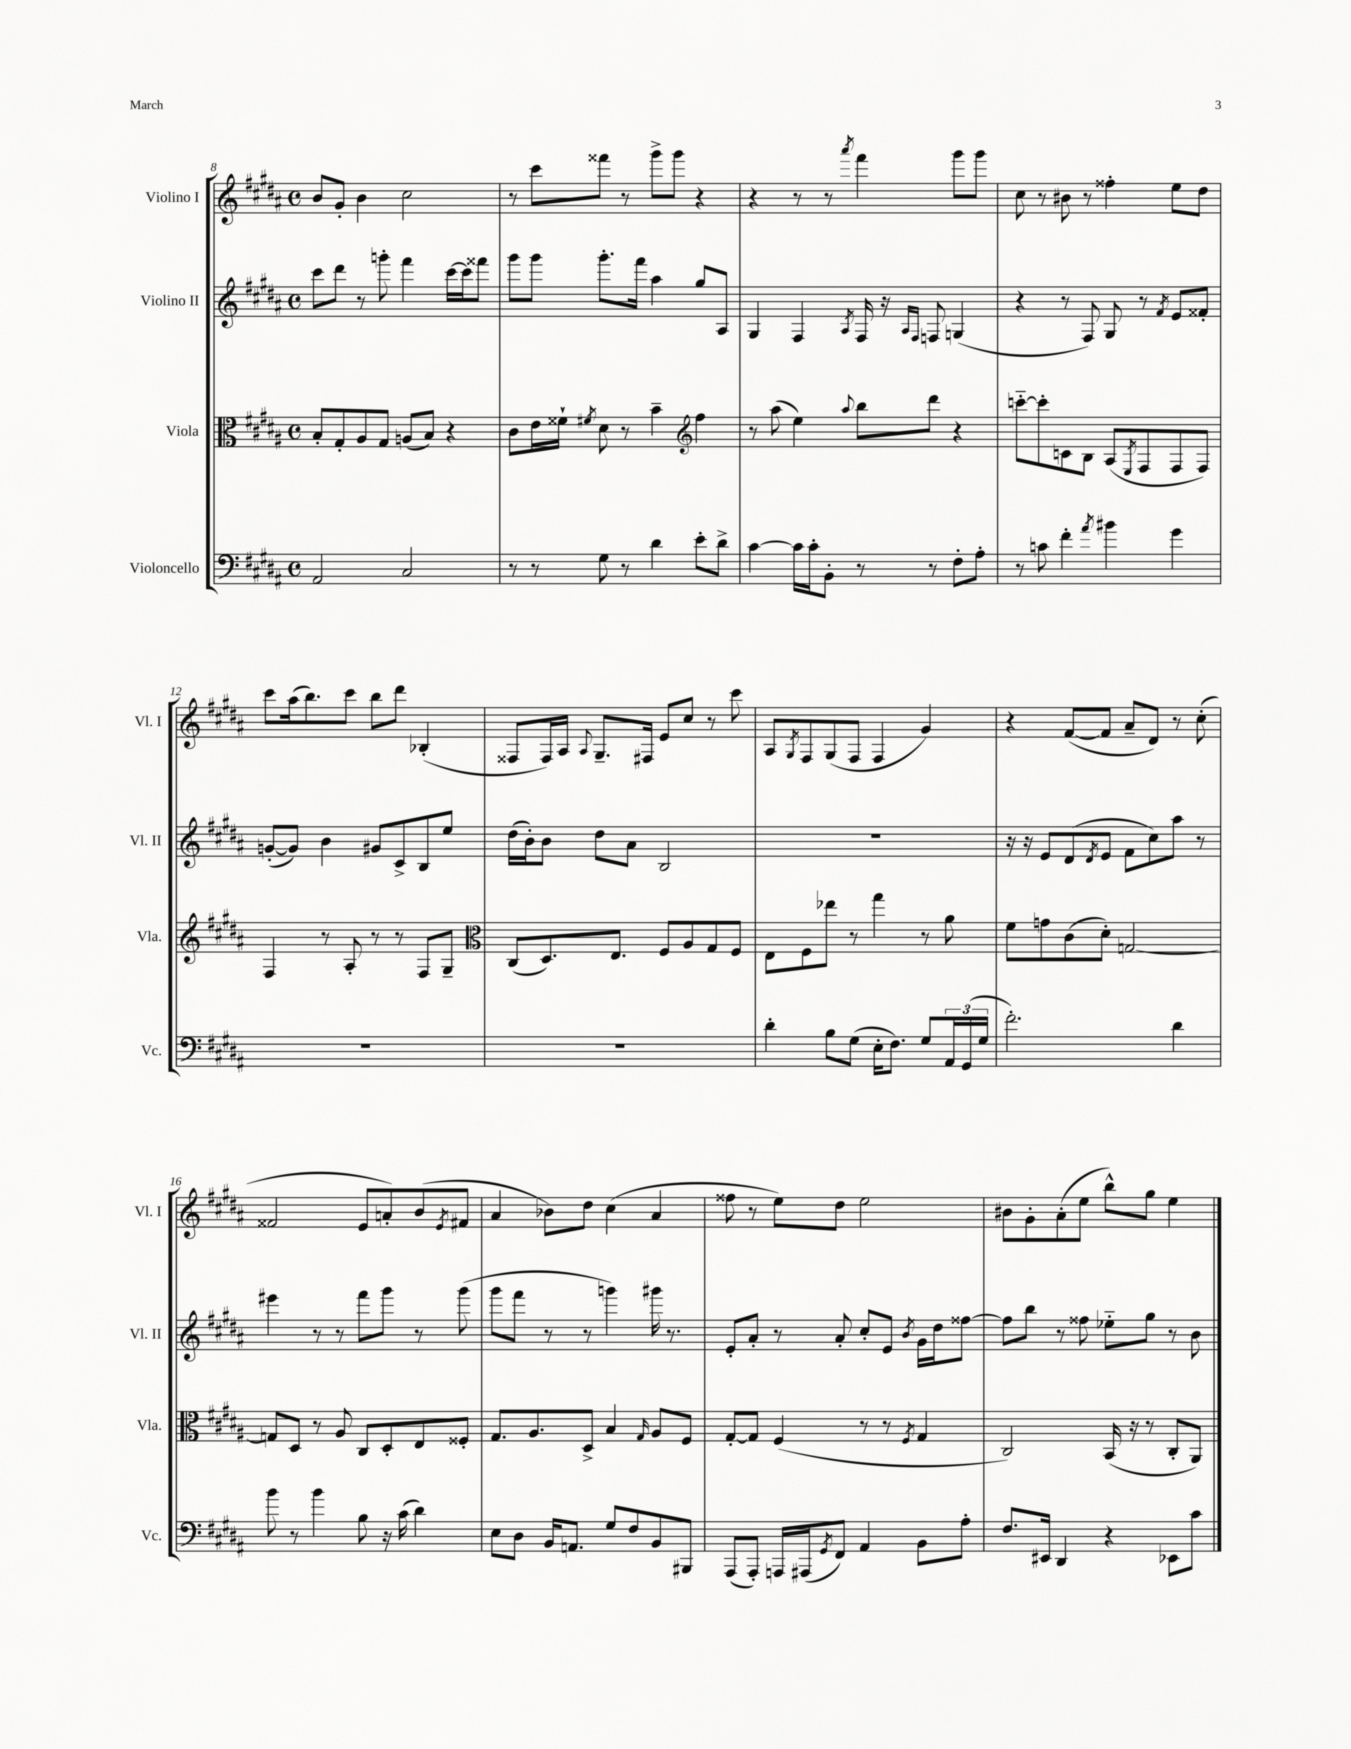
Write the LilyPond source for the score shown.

<<
\new StaffGroup <<
\new Staff = "s0" \with { instrumentName = "Violino I" shortInstrumentName = "Vl. I" } {
    \clef treble \key b \major \defaultTimeSignature \time 4/4
    b'8 gis'8-. b'4 cis''2 |
    r8 cis'''8 fisis'''8 r8 gis'''8-> gis'''8 r4 |
    r4 r8 r8 \acciaccatura { ais'''8 } fis'''4 gis'''8 gis'''8 |
    cis''8 r8 bis'8 r8 fisis''4-. e''8 dis''8 |
    cis'''8 ais''16( b''8.) cis'''8 b''8 dis'''8 bes4-.( |
    fisis8 fisis16) ais16 \appoggiatura { ais8 } gis8.-- fis16 e'8 cis''8 r8 cis'''8 |
    ais8 \acciaccatura { gis8 } fis8 gis8( fis8 fis4 gis'4) |
    r4 fis'8~( fis'8 ais'8-- dis'8) r8 cis''8-.( |
    fisis'2 e'8 a'8-.) b'8( \acciaccatura { e'8 } fis'8 |
    ais'4 bes'8) dis''8 cis''4( ais'4 |
    fisis''8 r8 e''8) dis''8 e''2 |
    bis'8 gis'8-. ais'8-.( e''8 b''8-^) gis''8 e''4 \bar "|." |
}
\new Staff = "s1" \with { instrumentName = "Violino II" shortInstrumentName = "Vl. II" } {
    \clef treble \key b \major \defaultTimeSignature \time 4/4
    cis'''8 dis'''8 r8 g'''8-. fis'''4 cis'''16~ cis'''16 fisis'''8 |
    gis'''8 gis'''8 gis'''8.-. fis'''16 ais''4 gis''8 ais8 |
    gis4 fis4 \acciaccatura { ais8 } fis16 r16 \grace { ais16 fis16 } f8 g4( |
    r4 r8 fis8) gis8 r8 \acciaccatura { fis'8 } e'8 fisis'8-. |
    g'8~-.( g'8) b'4 gis'8 cis'8-> b8 e''8 |
    dis''16( b'16-.) b'8 dis''8 ais'8 b2 |
    R1 |
    r16 r16 e'8 dis'8( \acciaccatura { dis'8 } e'8 fis'8 cis''8) ais''8 r8 |
    eis'''4 r8 r8 fis'''8 gis'''8 r8 gis'''8( |
    gis'''8 fis'''8 r8 r8 g'''4) gis'''16 r8. |
    e'8-. ais'8-. r8 ais'8-. cis''8-. e'8 \acciaccatura { b'8 } gis'16 dis''16 fisis''8~ |
    fisis''8 b''8 r8 fisis''8 ees''8-_ gis''8 r8 b'8 \bar "|." |
}
\new Staff = "s2" \with { instrumentName = "Viola" shortInstrumentName = "Vla." } {
    \clef alto \key b \major \defaultTimeSignature \time 4/4
    b8-. gis8-. ais8 gis8 a8( b8) r4 |
    cis'8 e'16 fisis'16-! \acciaccatura { fis'8 } dis'8 r8 b'4-- \clef treble fis''4 |
    r8 ais''8( e''4) \appoggiatura { ais''8 } b''8 dis'''8 r4 |
    c'''8~-_ c'''8-. c'8 b8 ais8( \acciaccatura { e8 } fis8 fis8 fis8) |
    fis4 r8 ais8-. r8 r8 fis8 gis8-- |
    \clef alto cis8( dis8.) e8. fis8 ais8 gis8 fis8 |
    e8 fis8 ees''8 r8 gis''4 r8 ais'8 |
    fis'8 g'8 cis'8( dis'8-.) g2~ |
    g8 dis8 r8 ais8 cis8 dis8-. e8 fisis8-. |
    gis8. ais8. dis8-> b4 \grace { gis16 } ais8 fis8 |
    gis8~-. gis8 fis4( r8 r8 \acciaccatura { fis8 } gis4 |
    cis2) b,16( r16 r8 cis8-. ais,8) \bar "|." |
}
\new Staff = "s3" \with { instrumentName = "Violoncello" shortInstrumentName = "Vc." } {
    \clef bass \key b \major \defaultTimeSignature \time 4/4
    ais,2 cis2 |
    r8 r8 gis8 r8 dis'4 e'8-. dis'8-> |
    cis'4~ cis'16 cis'16-. b,8-. r8 r8 fis8-. ais8-. |
    r8 c'8 fis'4-. \acciaccatura { ais'8 } bis'4 gis'4 |
    R1 |
    R1 |
    dis'4-. b8 gis8( e16-. fis8.) gis8 \tuplet 3/2 { ais,16 gis,16( gis16 } |
    fis'2.-.) dis'4 |
    b'8 r8 b'4 b8 r16 cis'16( dis'4) |
    e8 dis8 b,16 a,8. gis8 fis8 b,8 bis,,8 |
    ais,,8( ais,,8-.) a,,16 ais,,16( \acciaccatura { gis,8 } fis,8) ais,4 b,8 ais8-. |
    fis8. eis,16 dis,4 r4 ees,8 cis'8 \bar "|." |
}
>>
>>
\layout { \context { \Score currentBarNumber = #8 } }
